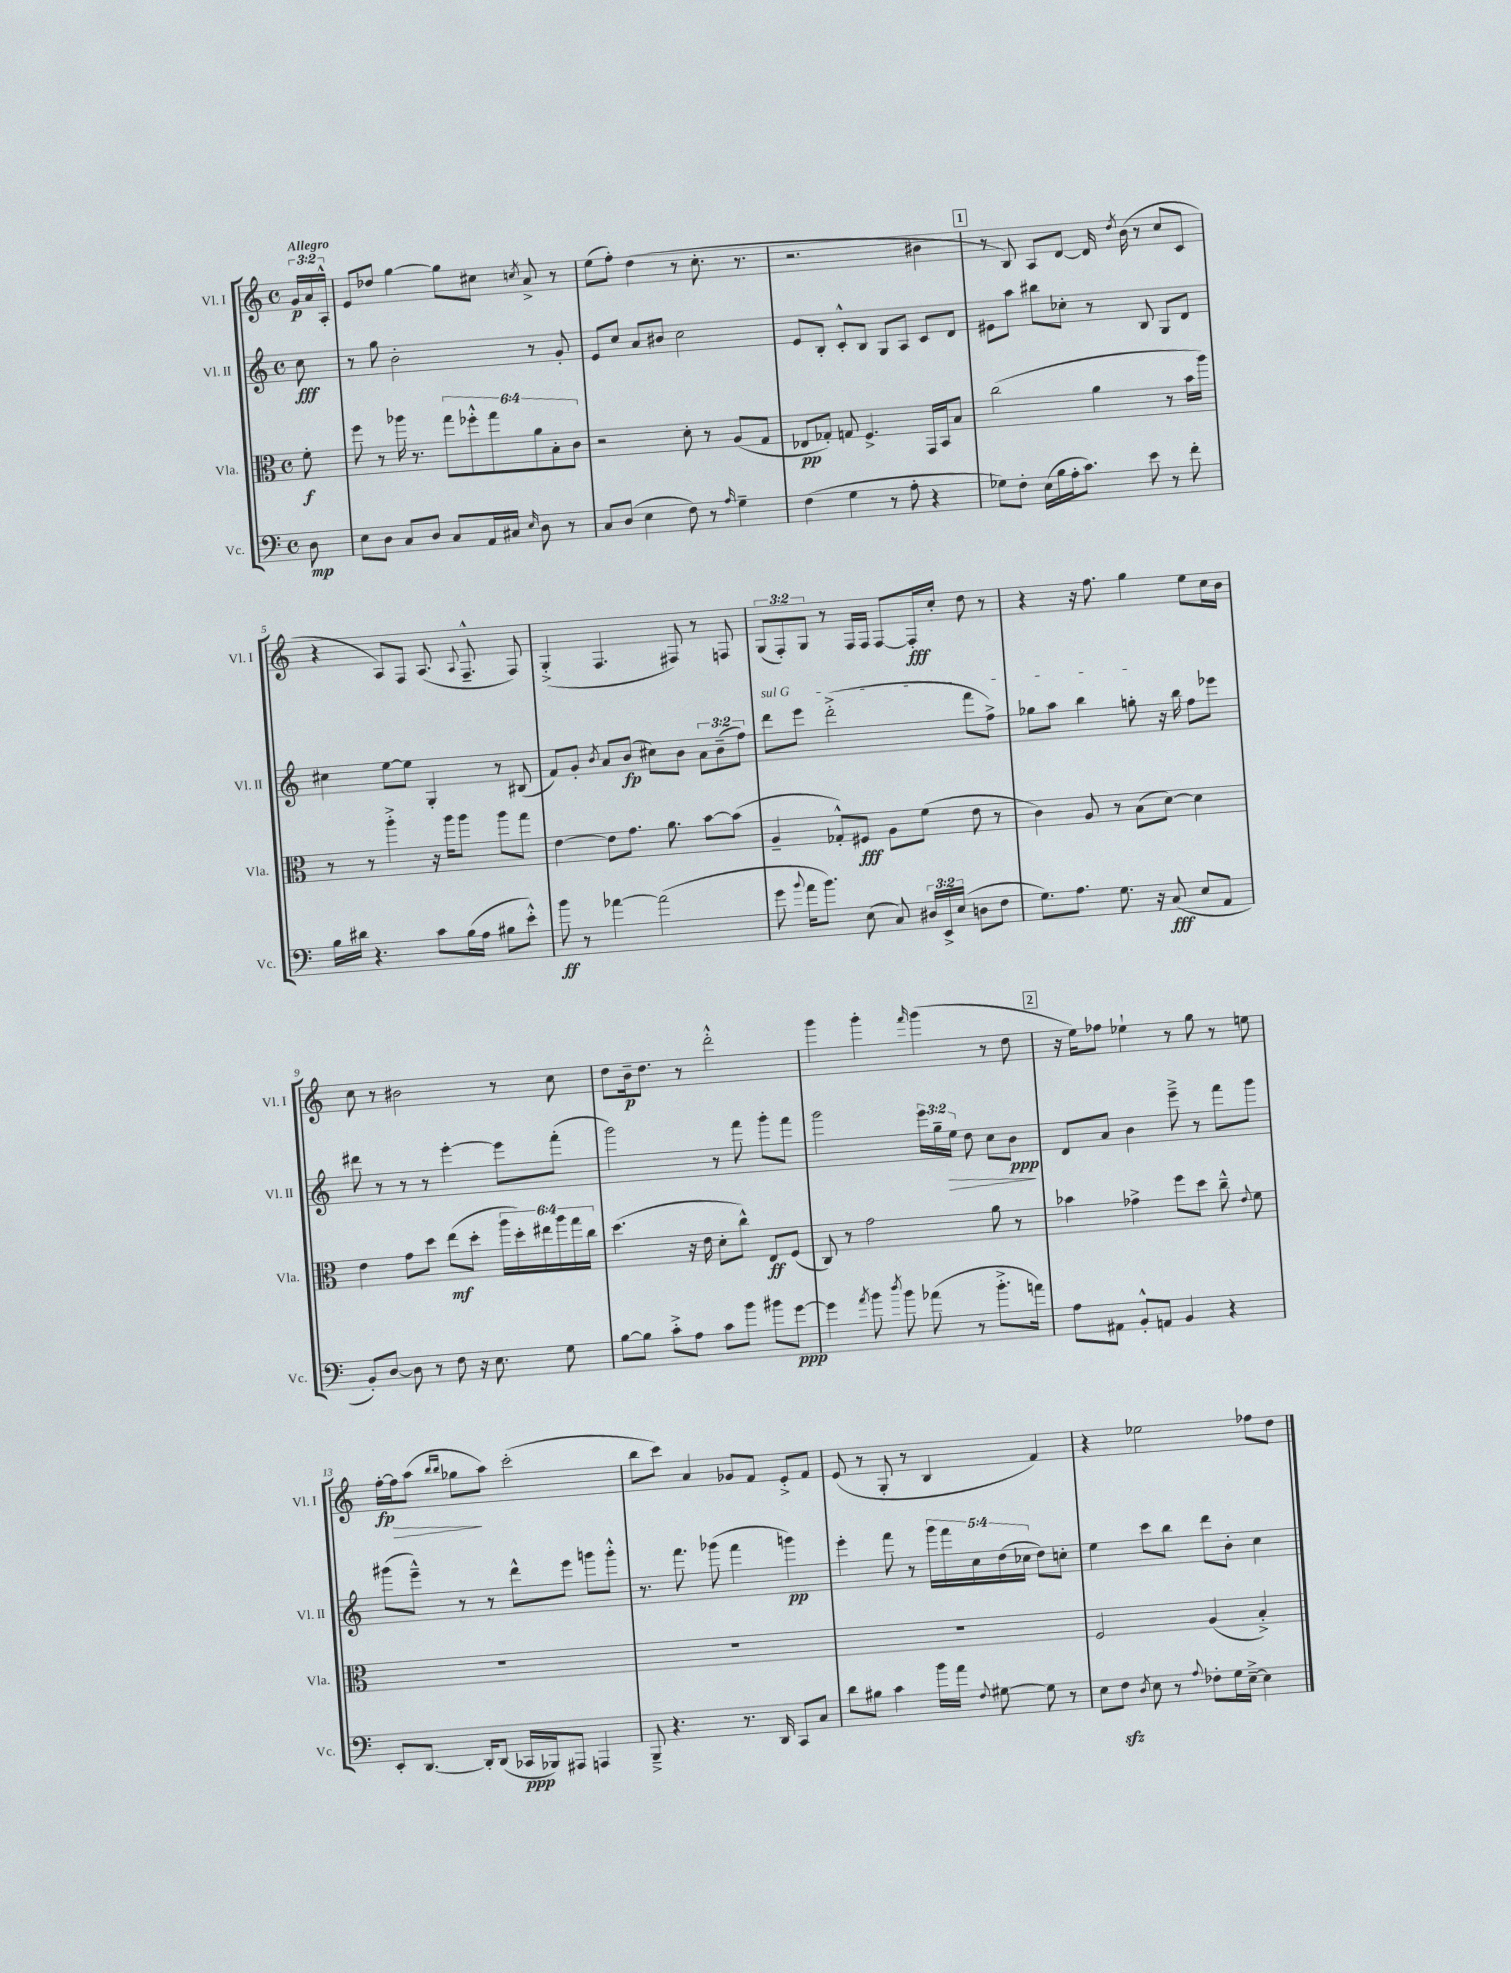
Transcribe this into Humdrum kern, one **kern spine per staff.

**kern	**kern	**kern	**kern
*staff4	*staff3	*staff2	*staff1
*clefF4	*clefC3	*clefG2	*clefG2
*k[]	*k[]	*k[]	*k[]
*M4/4	*M4/4	*M4/4	*M4/4
*met(c)	*met(c)	*met(c)	*met(c)
8D	8f'	8cc	24g
.	.	.	24a
.	.	.	24A'^^
=	=	=	=
8E	8ff	8r	8e
8D	8r	8gg	8dd-
8C	16aa-	2b'	[4gg
.	8.r	.	.
8D	.	.	.
8C	12gg	.	8gg]
.	12ff-'^^	.	.
16AA	.	.	8cc#
.	12gg	.	.
16C#	.	.	.
16qqE	.	.	8qcc
8D	12a	8r	8a^
.	12B'	.	.
8r	.	8g'	8r
.	12c	.	.
=	=	=	=
8C	2r	8e	(8ee
(8D	.	8cc	8ff')
4E	.	8a	(4dd
.	.	8b#	.
8F)	8d'	2cc	8r
8r	8r	.	8.cc'
16qqA	.	.	.
4G~	(8A	.	.
.	.	.	8.r
.	8G	.	.
=	=	=	=
(4F	8E-	8e	2.r
.	8G-')	8B'	.
4G	8G	8c'^^	.
.	4.F^	8B	.
8r	.	8G	.
8A'	.	8A	.
4r	16GG	8c	4b#
.	16BB	.	.
.	8B	8d	.
=	=	=	=
8G-)	(2cc	8e#	8r
8F'	.	8aa	8B)
(16E	.	8bb#	8A
16B	.	.	.
16A'	.	8cc-'	[8d
8.c)	.	.	.
.	4a	8r	16d]
.	.	.	8qdd
.	.	.	(16b
8e	.	8B	8r
8r	8r	8G	8cc
8f'	16b	8d	8c
.	16aa)	.	.
=	=	=	=
16B	8r	4cc#	4r
16d#	.	.	.
4.r	8r	.	.
.	4aa'^	[8ee	8A)
.	.	8ee]	8F
8c	16r	4G'	(8.A
.	16aa	.	.
(16B	8aa	.	.
.	.	.	8qqA
16A	.	.	8.F~^^
8B#	8aa	8r	.
8e'^^)	8gg	(8B#	8F)
=	=	=	=
8b	[4e	8f)	(4G'^
8r	.	8g'	.
.	.	8qb	.
[4a-	8e]	8a	4.F
.	8.g	(8b	.
(2a-]	.	8cc#)	.
.	8.a	.	.
.	.	8b	8F#)
.	[8b	12a	8r
.	.	(12b~	.
.	(8b]	.	8F
.	.	12ff)	.
=	=	=	=
8g	4A~	8ddd	(12G
.	.	.	12F')
8qqb	.	.	.
16a	.	8eee	.
.	.	.	12G
8.b)	.	.	.
.	8G-'^^)	(2ddd'^	8r
(8E	8F#	.	16F
.	.	.	16F
8C)	8A	.	[8F
24D#	(8f	.	16F']
24EE^	.	.	.
.	.	.	16cc'
(24E	.	.	.
8D	8e	8fff	8dd
8F	8r	8ff^)	8r
=	=	=	=
8.G)	4c)	8gg-	4r
.	.	8aa	.
8.A	.	.	.
.	8A	4bb	16r
.	.	.	8.ff
8.G	8r	.	.
.	(8B	8gg'	4gg
16r	.	.	.
(8C	[8d)	16r	.
.	.	16bb	.
8E	4d]	8ff	8ee
8AA	.	8eee-	16cc
.	.	.	16b
=	=	=	=
8BB')	4e	8ddd#	8cc
[8D	.	8r	8r
8D]	8g	8r	2b#
8r	8dd	8r	.
8F	(8ee	[4eee'	.
16r	8dd'	.	.
8.E	.	.	.
.	24aa	8eee]	8r
.	24dd')	.	.
.	24ee#	.	.
8G	24aa	(8fff'	8cc
.	24gg	.	.
.	24cc	.	.
=	=	=	=
[8B	(4.dd	2ggg)	8dd
8B]	.	.	16b~
.	.	.	8.dd
8c'^	.	.	.
8A	16r	.	8r
.	16e	.	.
8c	8d'	8r	2ddd'^^
8b	8cc^^)	8fff	.
8b#	8E	8ggg'	.
[8g	(8F	8fff	.
=	=	=	=
4g]	8C)	2ggg	4ggg
.	8r	.	.
8qa	.	.	.
8b	2g	.	4ggg'
8qdd	.	.	.
8b	.	.	.
.	.	.	16qqfff
(8a-	.	24eee	(4ggg
.	.	24gg~	.
.	.	24ee	.
8r	.	8dd	.
8.b'^	8a	8cc	8r
.	8r	8b	8dd
16a)	.	.	.
=	=	=	=
8A	4b-	8d	16r
.	.	.	16ee)
8AA#	.	8a	8ff-
8BB'^^	4g-^	4b	4ee-`
8AA	.	.	.
4BB	8ff	8eee~^	8r
.	8dd	8r	8gg
4r	8cc~^^	8fff	8r
.	8qqe	.	.
.	8f	8ggg	8ee
=	=	=	=
8EE'	1r	(8ggg#	[16ff'
.	.	.	16ff]
[8.DD	.	8eee~^^)	(8aa
.	.	.	16qqbb
.	.	.	16qqbb
.	.	8r	8gg-
16DD']	.	.	.
(8DD	.	8r	8aa)
16CC-	.	8ddd^^	(2ccc'
16BBB-)	.	.	.
8AAA#	.	8eee	.
4AAA	.	8ggg	.
.	.	8ggg'^^	.
=	=	=	=
8BBB~^	1r	8.r	8bb
4.r	.	.	8ccc)
.	.	8.fff	.
.	.	.	4a
.	.	(8ggg-	.
8.r	.	4fff	8g-
.	.	.	8f
16DD	.	.	.
8CC	.	4ggg)	8e'^
8C	.	.	8f
=	=	=	=
8d	1r	4eee'	(8e
8B#	.	.	8r
4c	.	8fff	8G'
.	.	8r	8r
16b	.	20ggg	4B
.	.	20fff	.
16a	.	.	.
.	.	20cc	.
8qqF	.	.	.
[8G#	.	.	.
.	.	(20dd	.
.	.	20cc-	.
8G#]	.	8dd)	4f)
8r	.	8cc'	.
=	=	=	=
8E	2F	4ee	4r
8F	.	.	.
8qD	.	.	.
8E	.	8ccc	2ee-
8r	.	8bb	.
8qqA	.	.	.
8F-'	(4A	8ddd	.
16G	.	8b'	.
[16E~^	.	.	.
4E]	4B'^)	4cc	8ff-
.	.	.	8dd
==	==	==	==
*-	*-	*-	*-
